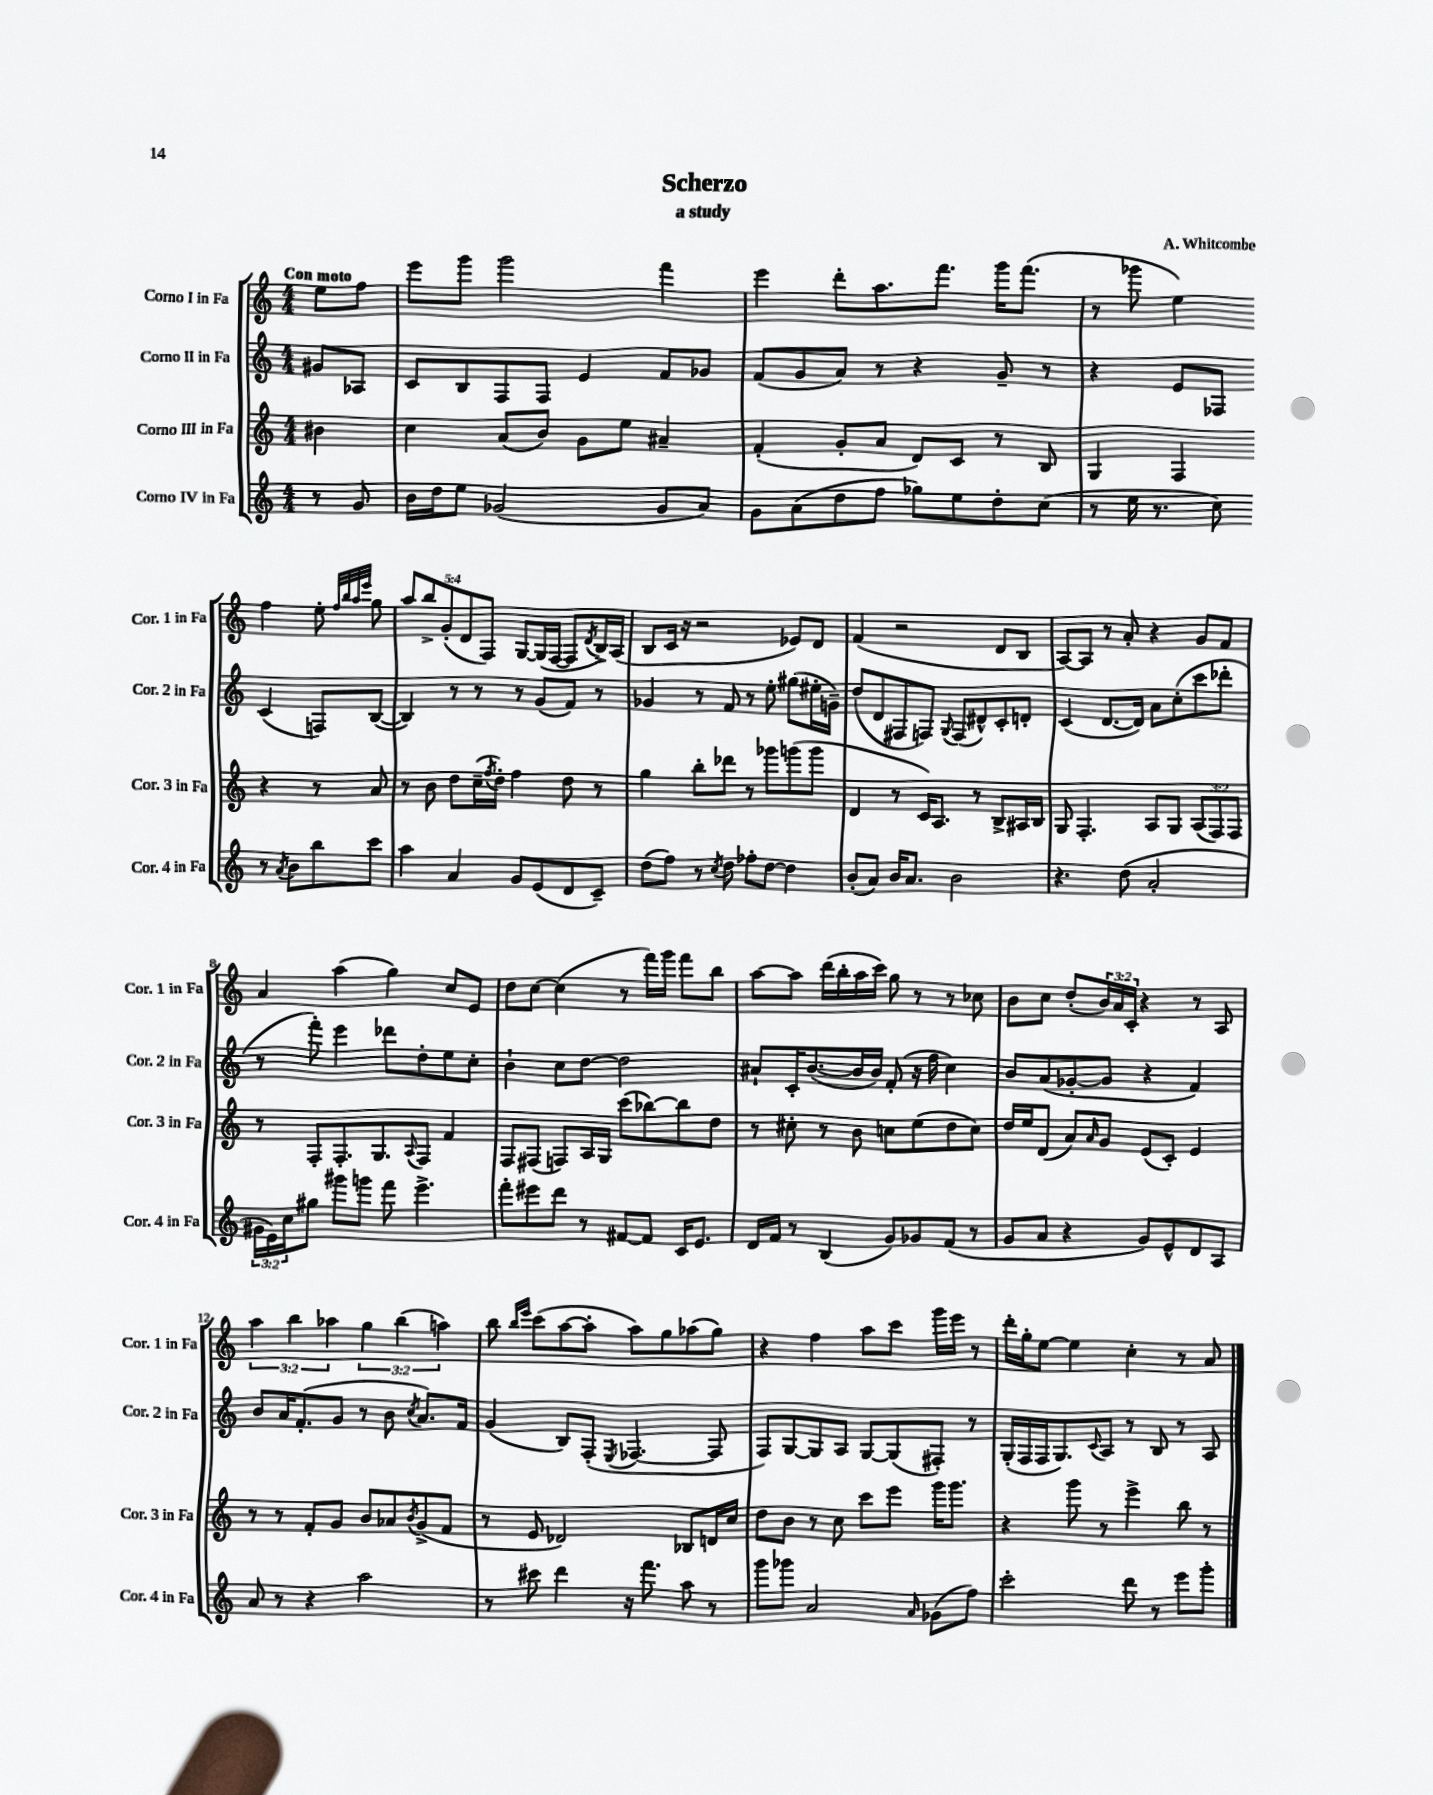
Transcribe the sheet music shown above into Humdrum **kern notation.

**kern	**kern	**kern	**kern
*staff4	*staff3	*staff2	*staff1
*clefG2	*clefG2	*clefG2	*clefG2
*k[]	*k[]	*k[]	*k[]
*M4/4	*M4/4	*M4/4	*M4/4
8r	4b#\	8g#/L	8ee\L
8g/	.	8A-/J	8ff\J
=	=	=	=
16b\LL	4cc\	8c/L	8eee\L
16dd\J	.	.	.
8ee\J	.	8B/	8ggg\J
(2g-/	(8a/L	8F/	2ggg\
.	8b/J)	8F/J	.
.	8g\L	4e/	.
.	8ee\J	.	.
8g-/L	4a#~/	8f/L	4fff\
8a/J)	.	8g-/J	.
=	=	=	=
8g\L	(4f'/	(8f/L	4eee\
(8a\	.	8g/	.
8dd\	8g'/L	8a/J)	8ddd'\L
8ff\J	8a/J	8r	8.aa\
8gg-\L)	8d/L)	4r	.
.	.	.	8.fff\J
8ee\	8c/J	.	.
8dd'\	8r	8g~/	16ggg\LK
.	.	.	(8.fff\J
(8cc\J	8B/	8r	.
=	=	=	=
8r	4G/	4r	8r
16ee\	.	.	8ggg-\
8.r	.	.	.
.	4F/	8e/L	4ee\)
8cc\)	.	8F-/J	.
8r	4r	(4c/	4ff\
8qa/	.	.	.
8b\L	.	.	.
8bb\	8r	8F/L)	8ee'\
.	.	.	32qqff/LLL
.	.	.	32qqbb/
.	.	.	32qqaa/
.	.	.	32qqeee/JJJ
8ccc\J	8a/	([8B/J	8gg\
=	=	=	=
4aa\	8r	4B/])	10aa/L
.	.	.	10bb^/
.	8b\	.	.
.	.	.	(10g'/
4a/	8dd\L	8r	.
.	.	.	10d/
.	(16cc~\L	8r	.
.	.	.	10F/J)
.	8qff/	.	.
.	16dd'\JJ)	.	.
8g/L	4ff\	8r	[8G/L
(8e/	.	(8g/L	(16G/]L
.	.	.	[16F/JJ
8d/	8dd\	8f/J)	8F/]L
.	.	.	8qd/
8c~/J)	8r	8r	16B^/L)
.	.	.	(16A/JJ
=	=	=	=
(8dd\L	4gg\	4g-/	8B/L
8ff\J)	.	.	16c/Jk
.	.	.	16r
8r	8bb'\L	8r	2r
8qcc/	.	.	.
8dd\	8ddd-\J	8f/	.
8ff-'\L	8r	8r	.
[8dd\J	8ggg-\L	8ee'\	.
4dd\]	(8ggg\	(8gg#\L	8e-/L)
.	8ggg\J	16ee#'\L	8d/J
.	.	16g~\JJ)	.
=	=	=	=
(8b'/L	4d/	(8dd/L	(4f/
8a/J)	.	8d/	.
16b/LK	8r	8F#/	2r
8.a/J	.	.	.
.	16c/LK)	8F/J)	.
.	8.A/J	.	.
.	.	8qqG/	.
2b\	.	(8F/L	.
.	8r	8d#^^/)	.
.	8B^/L	8c'/	8d/L
.	16A#/L	8d'/J	8B/J
.	16B/JJ	.	.
=	=	=	=
4.r	8G/	(4c/	[8A/L)
.	4.F'/	.	8A/]J
.	.	[8.d/L	8r
(8dd\	.	.	8a'/
.	.	16d/]Jk)	.
2a'/	8A/L	8a\L	4r
.	8G/J	(8cc'\	.
.	(12A/L	8ccc\	8g/L
.	12F/)	.	.
.	.	8ddd-'\J	8f/J
.	12F/J	.	.
=	=	=	=
24g#\LL	8r	8r	4a/
24e\)	.	.	.
24cc\J	.	.	.
8gg#\J	8F'/L	8fff'\)	.
8ggg#\L	8.F'/	4eee\	(4aa\
8ggg\J	.	.	.
.	8.G/	.	.
8fff\	.	8ddd-\L	4gg\)
.	8qqA/	.	.
4.eee^\	8F/J	8dd'\	.
.	4f/	8ee\	8cc/L
.	.	8cc'\J	8e/J
=	=	=	=
8fff'\L	8F/L	4b`\	8dd\L
8eee#\	(8F#/J	.	[8cc\J
8ddd\J	8F/L)	8cc\L	(4cc\]
8r	16A/L	[8dd\J	.
.	16G/JJ	.	.
[8f#/L	(8ccc\L	2dd\]	8r
8f#/]J	[8bb-\)	.	16fff\LL)
.	.	.	16ggg\JJ
16c/LK	8bb-\]	.	8fff\L
8.e/J	.	.	.
.	8dd\J	.	8bb\J
=	=	=	=
16d/LL	8r	8a#`/L	[8aa\L
16f/JJ	.	.	.
8r	8cc#'\	16c'/K	8aa\]J
.	.	([8.b/	.
(4B/	8r	.	(16ddd\LL
.	.	.	16bb'\
.	8b\	16b/]L	16aa\
.	.	16b/JJ)	16ccc\JJ)
8g/L)	8cc\L	(8f'/	8gg\
8g-/	(8ee\	16r	8r
.	.	16ff\	.
(8f/J	8dd\	4cc\)	8r
8r	8cc\J)	.	8cc-\
=	=	=	=
8g/L	16dd/LL	8b/L	8b\L
.	16ee/J	.	.
8a/J	(8d/J	(8a/	8cc\J
4r	8a/L)	[8g-'/	(8dd'/L
.	16qqa/	.	.
.	8g/J	8g-/]J	24b/L)
.	.	.	24a/
.	.	.	24c'/JJ
8g/L)	(8e/L	4r	4r
8e^^/	8c'/J)	.	.
8d/	4e/	4f/)	8r
8A/J	.	.	8A/
=	=	=	=
8a/	8r	8b/L	6aa\
8r	8r	16a/K	.
.	.	.	6bb\
.	.	(8.f'/	.
4r	8f'/L	.	.
.	.	.	6aa-\
.	8g/J	8g/J	.
2aa\	8b/L	8r	6gg\
.	8a-/	8b\	.
.	.	.	(6bb\
.	8qb/	8qcc/	.
.	(8g^/	8.a/L)	.
.	.	.	6aa\)
.	8f/J	.	.
.	.	16f/Jk	.
=	=	=	=
8r	8r	(4g/	8bb\
.	.	.	16qqbb/LL
.	.	.	16qqeee/JJ
8ccc#\	8e/	.	(8ccc\L
4ddd\	2d-/)	8B/L)	[8aa\
.	.	(8F'/J	8aa'\]J
.	.	8qE/	.
16r	.	[4.F-/	8aa\L)
8.fff\	.	.	.
.	.	.	8gg\
8aa\	8B-/L	.	(8aa-\
8r	16d/L	8F-/]	8gg\J)
.	16cc/JJ	.	.
=	=	=	=
8ggg\L	8dd\L	8F/L)	4r
8ggg-\J	8b\J	[8G/	.
2a/	8r	8G/]	4ff\
.	8cc\	8A/J	.
.	8ccc\L	[8G/L	8aa\L
.	8eee\J	(8G/]	8ccc\J
16qqa/	.	.	.
(8g-\L	16ggg\LK	8F#'/J)	16ggg\LL
.	8.ggg\J	.	16eee\JJ
8ff\J)	.	8r	8r
=	=	=	=
2ccc'\	4r	(16G'/LL	16ddd'\LL
.	.	16F/	16gg'\J
.	.	16F/J	[8ee\J
.	.	8.G/)	.
.	8ggg\	.	4ee\]
.	.	8qqc/	.
.	8r	8A/J	.
8ddd\	4eee^\	8r	4cc'\
8r	.	8B/	.
8eee\L	8bb\	8r	8r
8ggg'\J	8r	8A/	8a/
==	==	==	==
*-	*-	*-	*-
